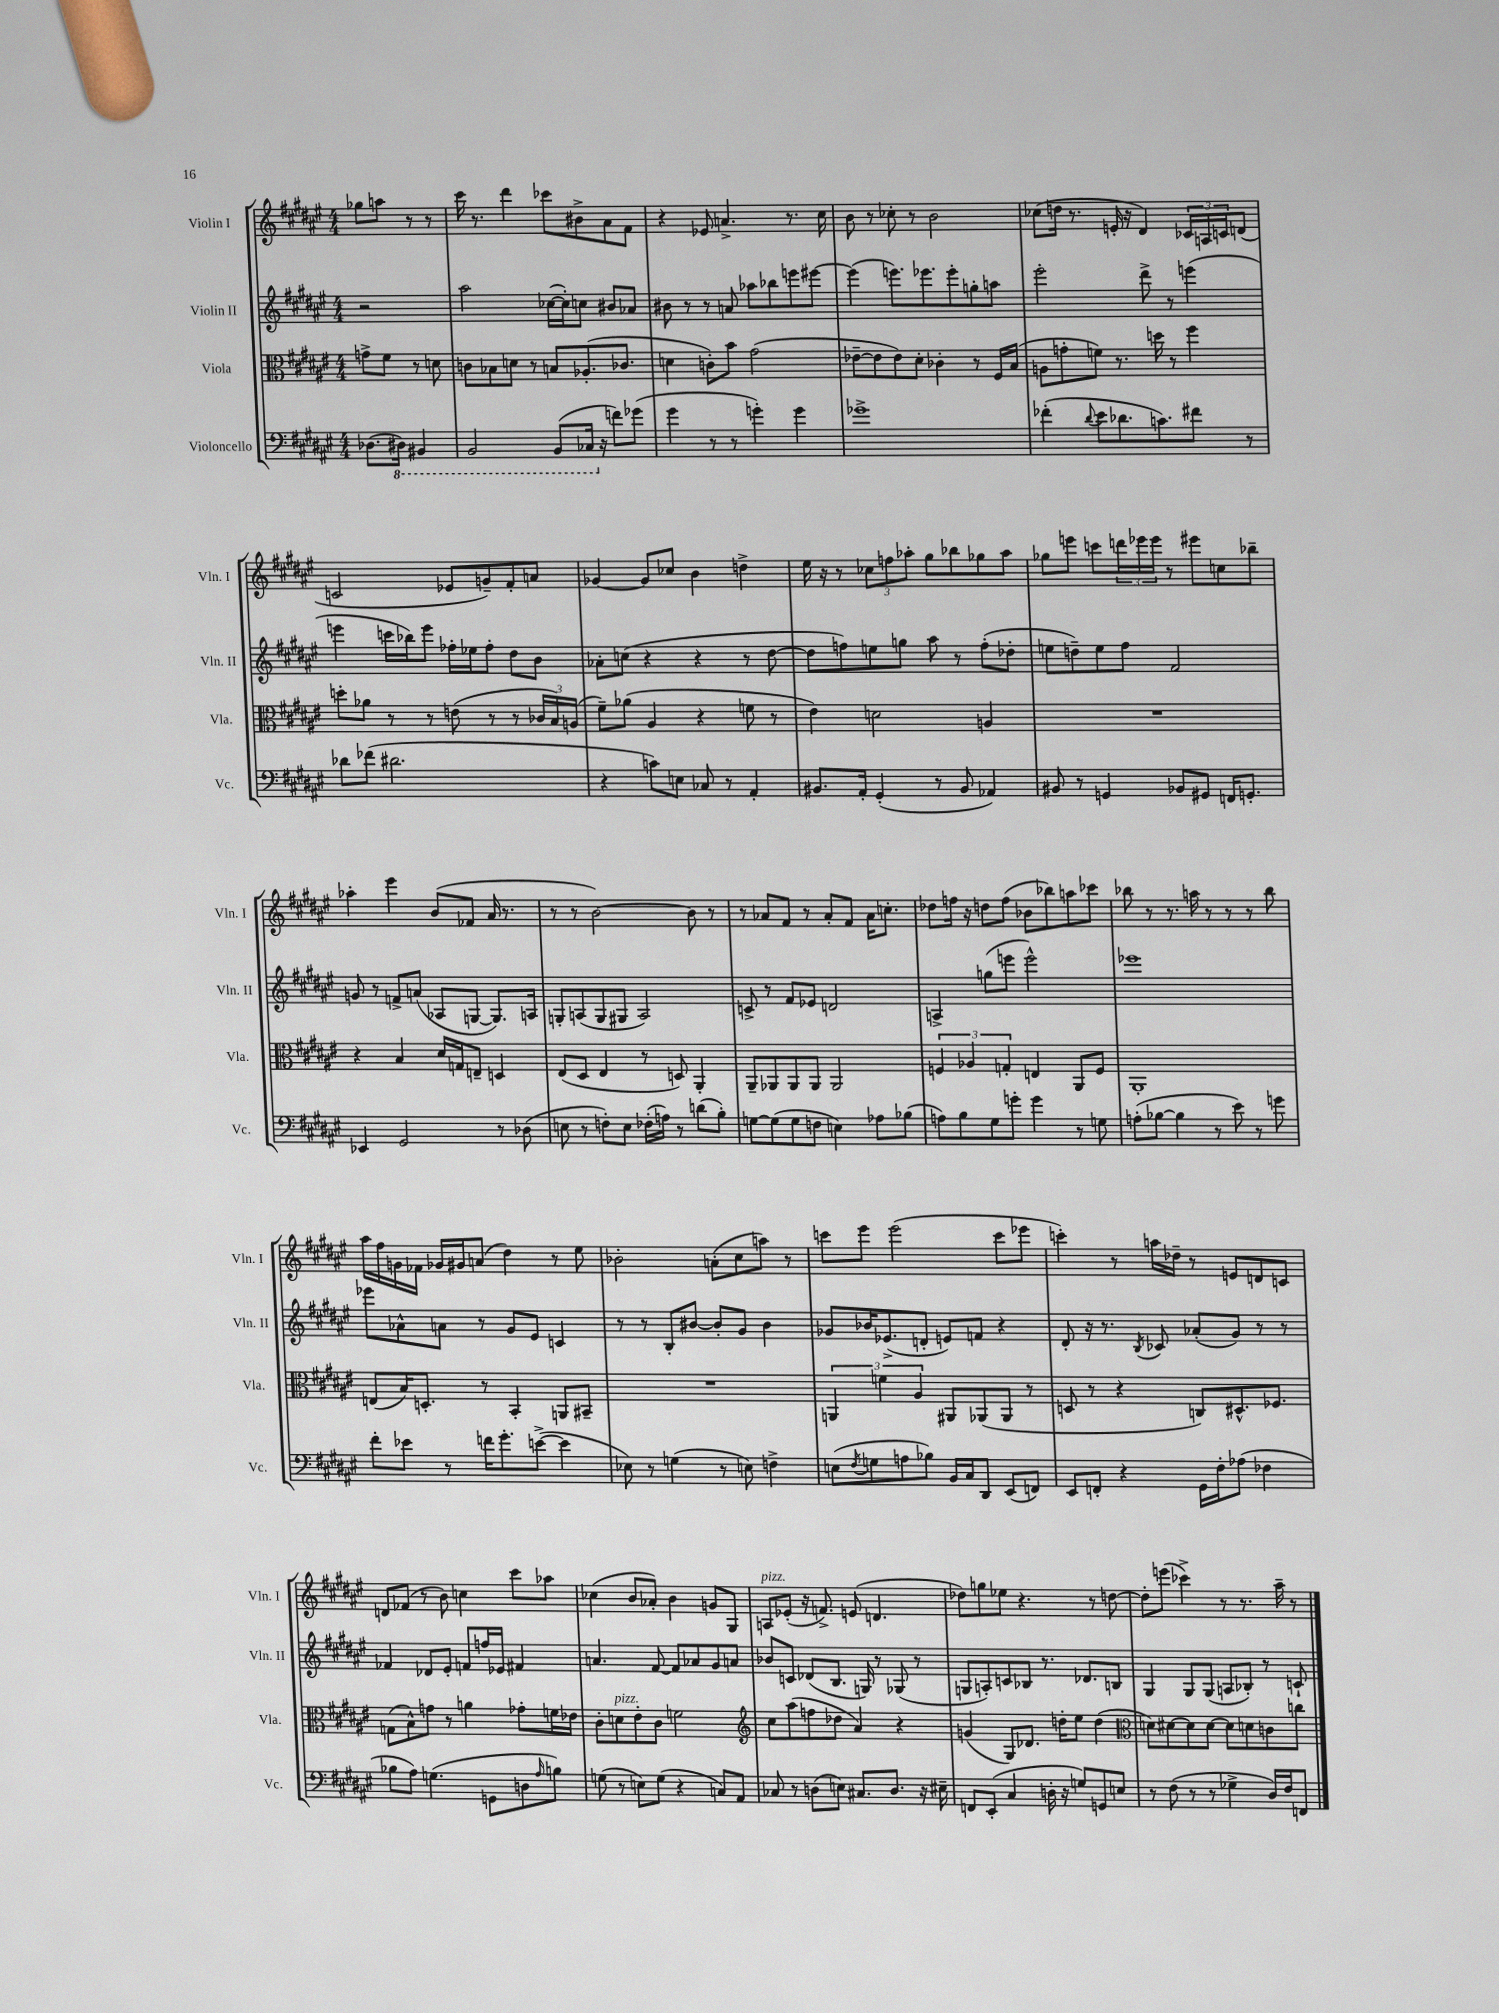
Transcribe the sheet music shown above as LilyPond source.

<<
\new StaffGroup <<
\new Staff = "s0" \with { instrumentName = "Violin I" shortInstrumentName = "Vln. I" } {
    \clef treble \key fis \major \numericTimeSignature \time 4/4 \partial 2
    ges''8 a''8 r8 r8 |
    cis'''16 r8. dis'''4 ces'''8 bis'8-> ais'8 fis'8 |
    r4 ees'8 a'4.-> r8. cis''16 |
    b'8 r8 ces''8-. r8 b'2 |
    ces''8( d''16 r8. e'16-. r16 dis'4) \tuplet 3/2 { ces'16 a16 c'16 } d'8( |
    c'2 ees'8 g'8--) fis'8-. a'8 |
    ges'4~ ges'8 ces''8 b'4 d''4-> |
    eis''16 r16 r8 \tuplet 3/2 { ces''8 f''8 aes''8-. } gis''8 bes''8 ges''8 aes''8 |
    ges''8 e'''8 c'''8 \tuplet 3/2 { d'''16 ees'''16 ees'''16 } r8 eis'''8 c''8 bes''8-- |
    aes''4-. eis'''4 b'8( fes'8 ais'16 r8. |
    r8 r8 b'2~) b'8 r8 |
    r8 aes'8 fis'8 r8 aes'8-. fis'8 aes'16 c''8.-. |
    des''8 f''16 r16 d''8 f''8( bes'8 bes''8) a''8 ces'''8 |
    bes''8 r8 r8. a''16 r8 r8 r8 bes''8 |
    ais''16 fis''16 g'16 fes'16 ges'16 gis'16 a'8( dis''4) r8 eis''8 |
    bes'2-. a'8-.( cis''8 a''8) r8 |
    c'''8 eis'''8 eis'''2( c'''8 ees'''8 |
    c'''4-.) r8 a''16 des''16-- r8 e'8 d'8 c'8 |
    d'8 fes'8( r8 b'8) c''4 cis'''8 aes''8 |
    ces''4( b'8 aes'8-.) b'4 g'8 gis8 |
    a8^\markup { \italic "pizz." } ees'8-.( r16 f'8.->) e'8( d'4. |
    des''8) g''8 ees''8 r4. r8 d''8~ |
    d''8-. e'''8( ces'''4->) r8 r8. ais''16-- r8 \bar "|." |
}
\new Staff = "s1" \with { instrumentName = "Violin II" shortInstrumentName = "Vln. II" } {
    \clef treble \key fis \major \numericTimeSignature \time 4/4 \partial 2
    r2 |
    ais''2 ces''16~( ces''16-.) c''8 bis'8 aes'8 |
    bis'8 r8 r8 a'8 aes''8 bes''8 e'''8 eis'''8~ |
    eis'''4( e'''8.) ees'''8. ees'''8-. g''8-. a''8 |
    eis'''2-. dis'''8-> r8 e'''4( |
    e'''4 c'''16 bes''16) e'''8 fes''16-. ees''16 fes''8-. dis''8 b'8 |
    aes'8-. c''8( r4 r4 r8 dis''8~ |
    dis''8 f''8) e''8 g''8 ais''8 r8 f''8-.( des''8-. |
    e''8 d''8--) e''8 fis''8 fis'2 |
    g'8 r8 f'8-> a'8( aes8 g8~ g8.) a16 |
    g8-. a8( g8 gis8 a2) |
    c'8-> r8 fis'8 ees'8 d'2 |
    a4-> g''8( e'''8 e'''2-^) |
    ees'''1 |
    ees'''8 aes'8-^ a'8 r8 gis'8 eis'8 c'4 |
    r8 r8 b8-. bis'8~ bis'8-. gis'8 bis'4 |
    ges'8 bes'16 ees'8.->( d'8-. e'8) f'8 r4 |
    dis'8-. r16 r8. \acciaccatura { b8 } ces'8 aes'8-.( gis'8) r8 r8 |
    fes'4 des'8 eis'8-. f'8 f''16 ees'16 fis'4 |
    a'4. fis'8~ fis'8 aes'8 gis'8 a'8 |
    bes'8 c'8 des'8( b8. g16) r8 ges8( r8 |
    g8 a8-.) c'8 bes8 r8. des'8. b8 |
    gis4 gis8 gis8( a8 bes8-.) r8 c'8-! \bar "|." |
}
\new Staff = "s2" \with { instrumentName = "Viola" shortInstrumentName = "Vla." } {
    \clef alto \key fis \major \numericTimeSignature \time 4/4 \partial 2
    g'8-> fis'8 r8 d'8 |
    c'8 bes8 d'8 r8 b8 aes8.-.( ces'8. |
    d'4 c'8-.) b'8 gis'2( |
    ees'8~-- ees'8 ees'8) dis'8-. ces'4-. r8 fis16 b16( |
    a8 g'8-. f'8) r8. d''16 r8 fis''4 |
    d''8-. aes'8 r8 r8 e'8( r8 r8 \tuplet 3/2 { ces'16 b16) a16( } |
    fis'8--) aes'8( ais4 r4 f'8 r8 |
    eis'4) d'2 a4 |
    R1 |
    r4 b4 dis'16 g16 e8-- d4 |
    eis8( dis8 eis4 r8 d8) ais,4-. |
    ais,8-- aes,8 aes,8 aes,8 aes,2 |
    \tuplet 3/2 { f4 aes4 g4-. } e4 ais,8 f8 |
    ais,1-. |
    e8( b16) d8.-. r8 b,4-. a,8 bis,8-- |
    R1 |
    \tuplet 3/2 { a,4 f'4 ais4 } ais,8 aes,8( aes,8 r8 |
    d8 r8 r4 c8) dis8.-^ fes8. |
    g8( b8-^) g'8 r8 a'4 ges'8-. f'16 ees'16 |
    cis'8-. d'8^\markup { \italic "pizz." } eis'8-. cis'8 f'2 |
    \clef treble cis''8 ais''8( f''8 des''8 ais'4) r4 |
    g'4( gis8) des'8. d''16-. eis''8 d''4( |
    \clef alto d'8) dis'8~ dis'8 dis'8~ dis'8 d'8 c'8 c''8 \bar "|." |
}
\new Staff = "s3" \with { instrumentName = "Violoncello" shortInstrumentName = "Vc." } {
    \clef bass \key fis \major \numericTimeSignature \time 4/4 \partial 2
    des8.( \ottava #-1 dis,!16) bis,,4 |
    b,,2 b,,8( ces,16 \ottava #0 r16 f'8) ges'8( |
    gis'4 r8 r8 g'4-.) g'4 |
    ges'1-> |
    fes'4-.( \appoggiatura { dis'8 } eis'8 des'8. c'8.) fis'8 r8 |
    des'8 fes'8( dis'2. |
    r4 c'8) e8 ces8 r8 ais,4-. |
    bis,8. ais,16-. gis,4-.( r8 bis,8 aes,4) |
    bis,8 r8 g,4 bes,8 gis,8 f,16 g,8.-. |
    ees,4 gis,2 r8 des8( |
    e8 r8 f8-.) e8 fes16-.( a16) r8 d'8( b8-.) |
    g8~ g8( g8 f8 e4) aes8 bes8( |
    a8) b8 gis8 g'8-. g'4 r8 g8 |
    a8-.( bes8~ bes4 r8 eis'8) r8 g'8 |
    fis'8-. ees'8 r8 f'16 gis'8.-. e'8~->( e'4 |
    ees8) r8 g4( r8 e8) f4-> |
    e8( \acciaccatura { fis8 } g8 a8 bes8) b,16 cis16 dis,8 eis,8( f,8) |
    eis,8 f,8-. r4 gis,16 fis16-. aes8( fes4 |
    bes8 ais8) g4.( g,8 d8 \grace { ais16 } b8) |
    g8( r8 e8) g8( r4 c8) ais,8 |
    ces8 r8 d8( e8) cis8. d8. r16 eis16-- |
    f,8 eis,8-.( cis4 d16-. r16 g8) g,8 e8 |
    r8 fis8( r8 r8 ges4-> dis16) fis16 f,8 \bar "|." |
}
>>
>>
\layout { \context { \Score \remove "Bar_number_engraver" } }
